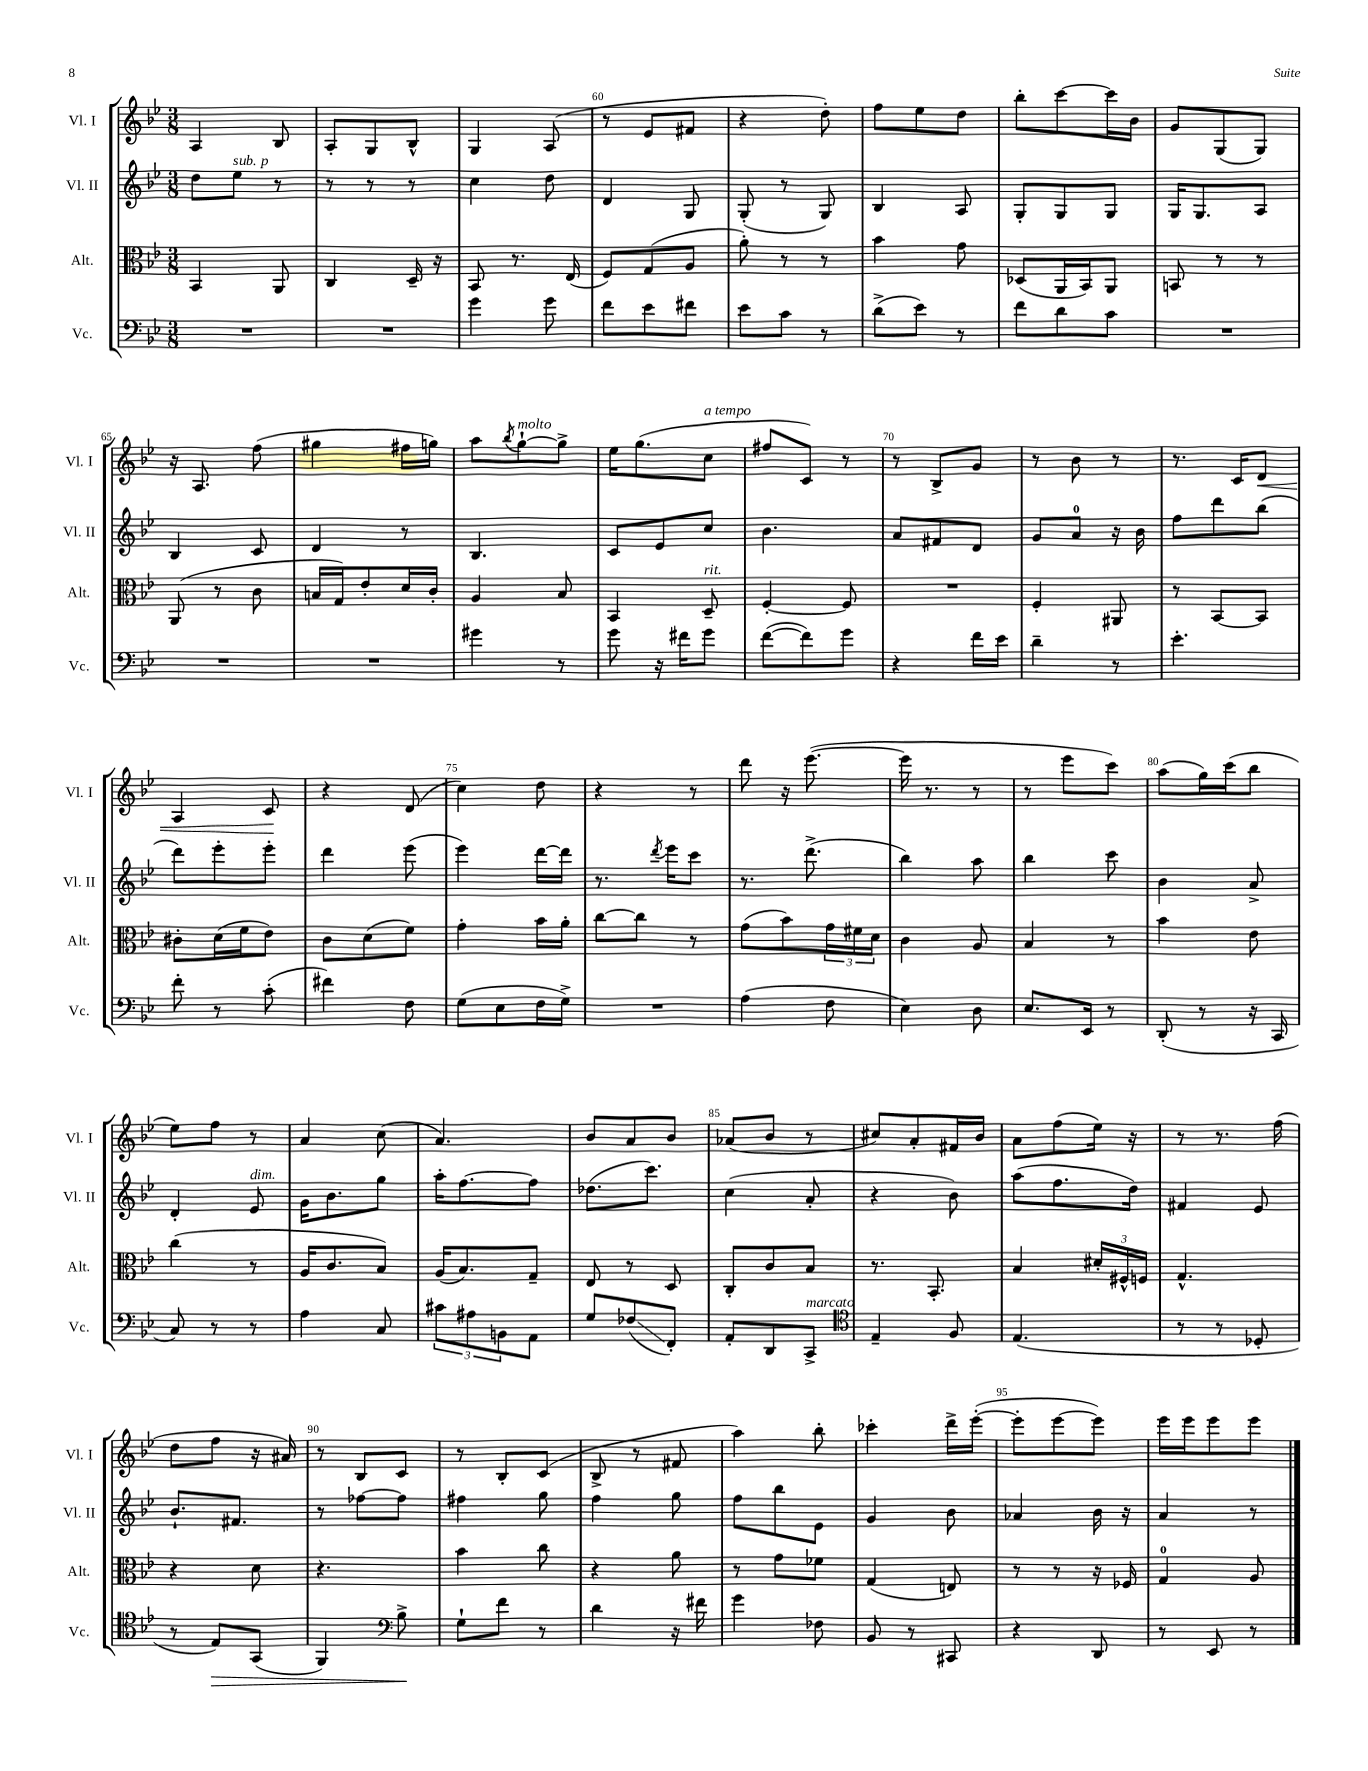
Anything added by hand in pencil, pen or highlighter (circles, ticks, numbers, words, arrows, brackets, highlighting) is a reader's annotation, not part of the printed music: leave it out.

**kern	**kern	**kern	**kern
*staff4	*staff3	*staff2	*staff1
*clefF4	*clefC3	*clefG2	*clefG2
*k[b-e-]	*k[b-e-]	*k[b-e-]	*k[b-e-]
*M3/8	*M3/8	*M3/8	*M3/8
4.r	4BB-/	8dd\L	4A/
.	.	8ee-\J	.
.	8AA/	8r	8B-/
=	=	=	=
4.r	4C/	8r	8A'/L
.	.	8r	8G/
.	16D~/	8r	8B-^^/J
.	16r	.	.
=	=	=	=
4g\	8BB-/	4cc\	4G/
.	8.r	.	.
8g\	.	8dd\	(8A/
.	(16E-/	.	.
=	=	=	=
8f\L	8F/L)	4d/	8r
8e-\	(8G/	.	8e-/L
8f#\J	8A/J	8G/	8f#/J
=	=	=	=
8e-\L	8a'\)	(8G'/	4r
8c\J	8r	8r	.
8r	8r	8G/)	8dd'\)
=	=	=	=
(8d^\L	4b-\	4B-/	8ff\L
8e-\J)	.	.	8ee-\
8r	8g\	8A/	8dd\J
=	=	=	=
8f\L	(8D-/L	8G'/L	8bb-'\L
8d\	16AA/L	8G/	[8ccc\
.	16BB-/J)	.	.
8c\J	8AA/J	8G/J	16ccc\]L
.	.	.	16b-\JJ
=	=	=	=
4.r	8BB/	16G/LK	8g/L
.	.	8.G/	.
.	8r	.	(8G/
.	8r	8A/J	8G/J)
=	=	=	=
4.r	(8AA/	4B-/	16r
.	.	.	8.A/
.	8r	.	.
.	8c\	8c/	(8ff\
=	=	=	=
4.r	16B/LL	4d/	4gg#\
.	16G/J)	.	.
.	8e-'/	.	.
.	16d/L	8r	16ff#\LL
.	16c'/JJ	.	16gg\JJ)
=	=	=	=
4g#\	4A/	4.B-/	8aa\L
.	.	.	8qbb-/
.	.	.	[8gg`\
8r	8B-/	.	8gg^\]J
=	=	=	=
8g\	4BB-/	8c/L	16ee-\LK
.	.	.	(8.gg\
16r	.	8e-/	.
16f#\LK	.	.	.
8g\J	8D~/	8cc/J	8cc\J
=	=	=	=
([8f\L	[4F'/	4.b-\	8ff#/L
8f\])	.	.	8c/J)
8g\J	8F/]	.	8r
=	=	=	=
4r	4.r	8a/L	8r
.	.	8f#/	8B-^/L
16f\LL	.	8d/J	8g/J
16e-\JJ	.	.	.
=	=	=	=
4d~\	4F'/	8g/L	8r
.	.	8a/J	8b-\
8r	8AA#/	16r	8r
.	.	16b-\	.
=	=	=	=
4.e-'\	8r	8ff\L	8.r
.	[8BB-/L	8ddd\	.
.	.	.	16c/LK
.	8BB-/]J	(8bb-\J	8d/J
=	=	=	=
8f'\	8c#'\L	8ddd\L)	4A/
8r	(16d\L	8eee-'\	.
.	16f\J	.	.
(8c'\	8e-\J)	8eee-'\J	8c/
=	=	=	=
4f#\)	8c\L	4ddd\	4r
.	(8d\	.	.
8F\	8f\J)	(8eee-\	(8d/
=	=	=	=
(8G\L	4g'\	4eee-\)	4cc\)
8E-\	.	.	.
16F\L	16b-\LL	[16ddd\LL	8dd\
16G^\JJ)	16a'\JJ	16ddd\]JJ	.
=	=	=	=
4.r	[8cc\L	8.r	4r
.	8cc\]J	.	.
.	.	8qddd/	.
.	.	16eee-\LK	.
.	8r	8ccc\J	8r
=	=	=	=
(4A\	(8g\L	8.r	8ddd\
.	8b-\)	.	16r
.	.	(8.ddd^\	([8.eee-\
8F\	24g\L	.	.
.	24f#\	.	.
.	24d\JJ	.	.
=	=	=	=
4E-\)	4c\	4bb-\)	16eee-\]
.	.	.	8.r
8D\	8A/	8aa\	8r
=	=	=	=
8.E-/L	4B-/	4bb-\	8r
.	.	.	8eee-\L
16EE-/Jk	.	.	.
8r	8r	8ccc\	8ccc\J)
=	=	=	=
(8DD'/	4b-\	4b-\	(8aa\L
8r	.	.	16gg\L)
.	.	.	(16ccc\J
16r	8e-\	8a^/	8bb-\J
16CC/	.	.	.
=	=	=	=
8C/)	(4cc\	4d'/	8ee-\L)
8r	.	.	8ff\J
8r	8r	8e-/	8r
=	=	=	=
4A\	16A/LK	16g\LK	4a/
.	8.c/	8.b-\	.
8C/	8B-/J)	8gg\J	(8cc\
=	=	=	=
12c#\L	(16A/LK	16aa'\LK	4.a/)
.	8.B-/)	[8.ff\	.
12A#\	.	.	.
12BB\	.	.	.
8AA\J	8G~/J	8ff\]J	.
=	=	=	=
8G/L	8E-/	(8.dd-\L	8b-/L
(8F-/	8r	.	8a/
.	.	8.ccc\J)	.
8FF'/J)	8D/	.	8b-/J
=	=	=	=
8AA'/L	8C'/L	(4cc\	(8a-/L
8DD/	8c/	.	8b-/J
8CC^/J	8B-/J	8a'/	8r
=	=	=	=
*clefC4	*	*	*
4E-~/	8.r	4r	8cc#/L)
.	.	.	8a'/
.	8.BB-'/	.	.
8F/	.	8b-\)	16f#/L
.	.	.	16b-/JJ
=	=	=	=
(4.E-/	4B-/	(8aa\L	8a\L
.	.	8.ff\	(8ff\
.	24d#'/LL	.	16ee-\Jk)
.	24F#^^/	.	.
.	.	16dd\Jk)	16r
.	24F/JJ	.	.
=	=	=	=
8r	4.G^^/	4f#/	8r
8r	.	.	8.r
8D-'/	.	8e-/	.
.	.	.	(16ff\
=	=	=	=
8r	4r	8.b-`/L	8dd\L
8E-/L)	.	.	8ff\J
.	.	8.f#/J	.
(8GG/J	8d\	.	16r
.	.	.	16a#/)
=	=	=	=
4FF/)	4.r	8r	8r
.	.	[8ff-\L	8B-/L
*clefF4	*	*	*
8B-^\	.	8ff-\]J	8c/J
=	=	=	=
8G`\L	4b-\	4ff#\	8r
8f\J	.	.	8B-'/L
8r	8cc\	8gg\	(8c/J
=	=	=	=
4d\	4r	4ff\	8B-^/
.	.	.	8r
16r	8a\	8gg\	8f#/
16f#\	.	.	.
=	=	=	=
4g\	8r	8ff\L	4aa\)
.	8g\L	8bb-\	.
8F-\	8f-\J	8e-\J	8bb-'\
=	=	=	=
8BB-/	(4G/	4g/	4ccc-'\
8r	.	.	.
8CC#/	8E/)	8b-\	16ddd^\LL
.	.	.	([16eee-'\JJ
=	=	=	=
4r	8r	4a-/	8eee-'\]L
.	8r	.	[8eee-\
8DD/	16r	16b-\	8eee-\]J)
.	16F-/	16r	.
=	=	=	=
8r	4G/	4a/	16eee-\LL
.	.	.	16eee-\J
8EE-/	.	.	8eee-\
8r	8A/	8r	8eee-\J
==	==	==	==
*-	*-	*-	*-
